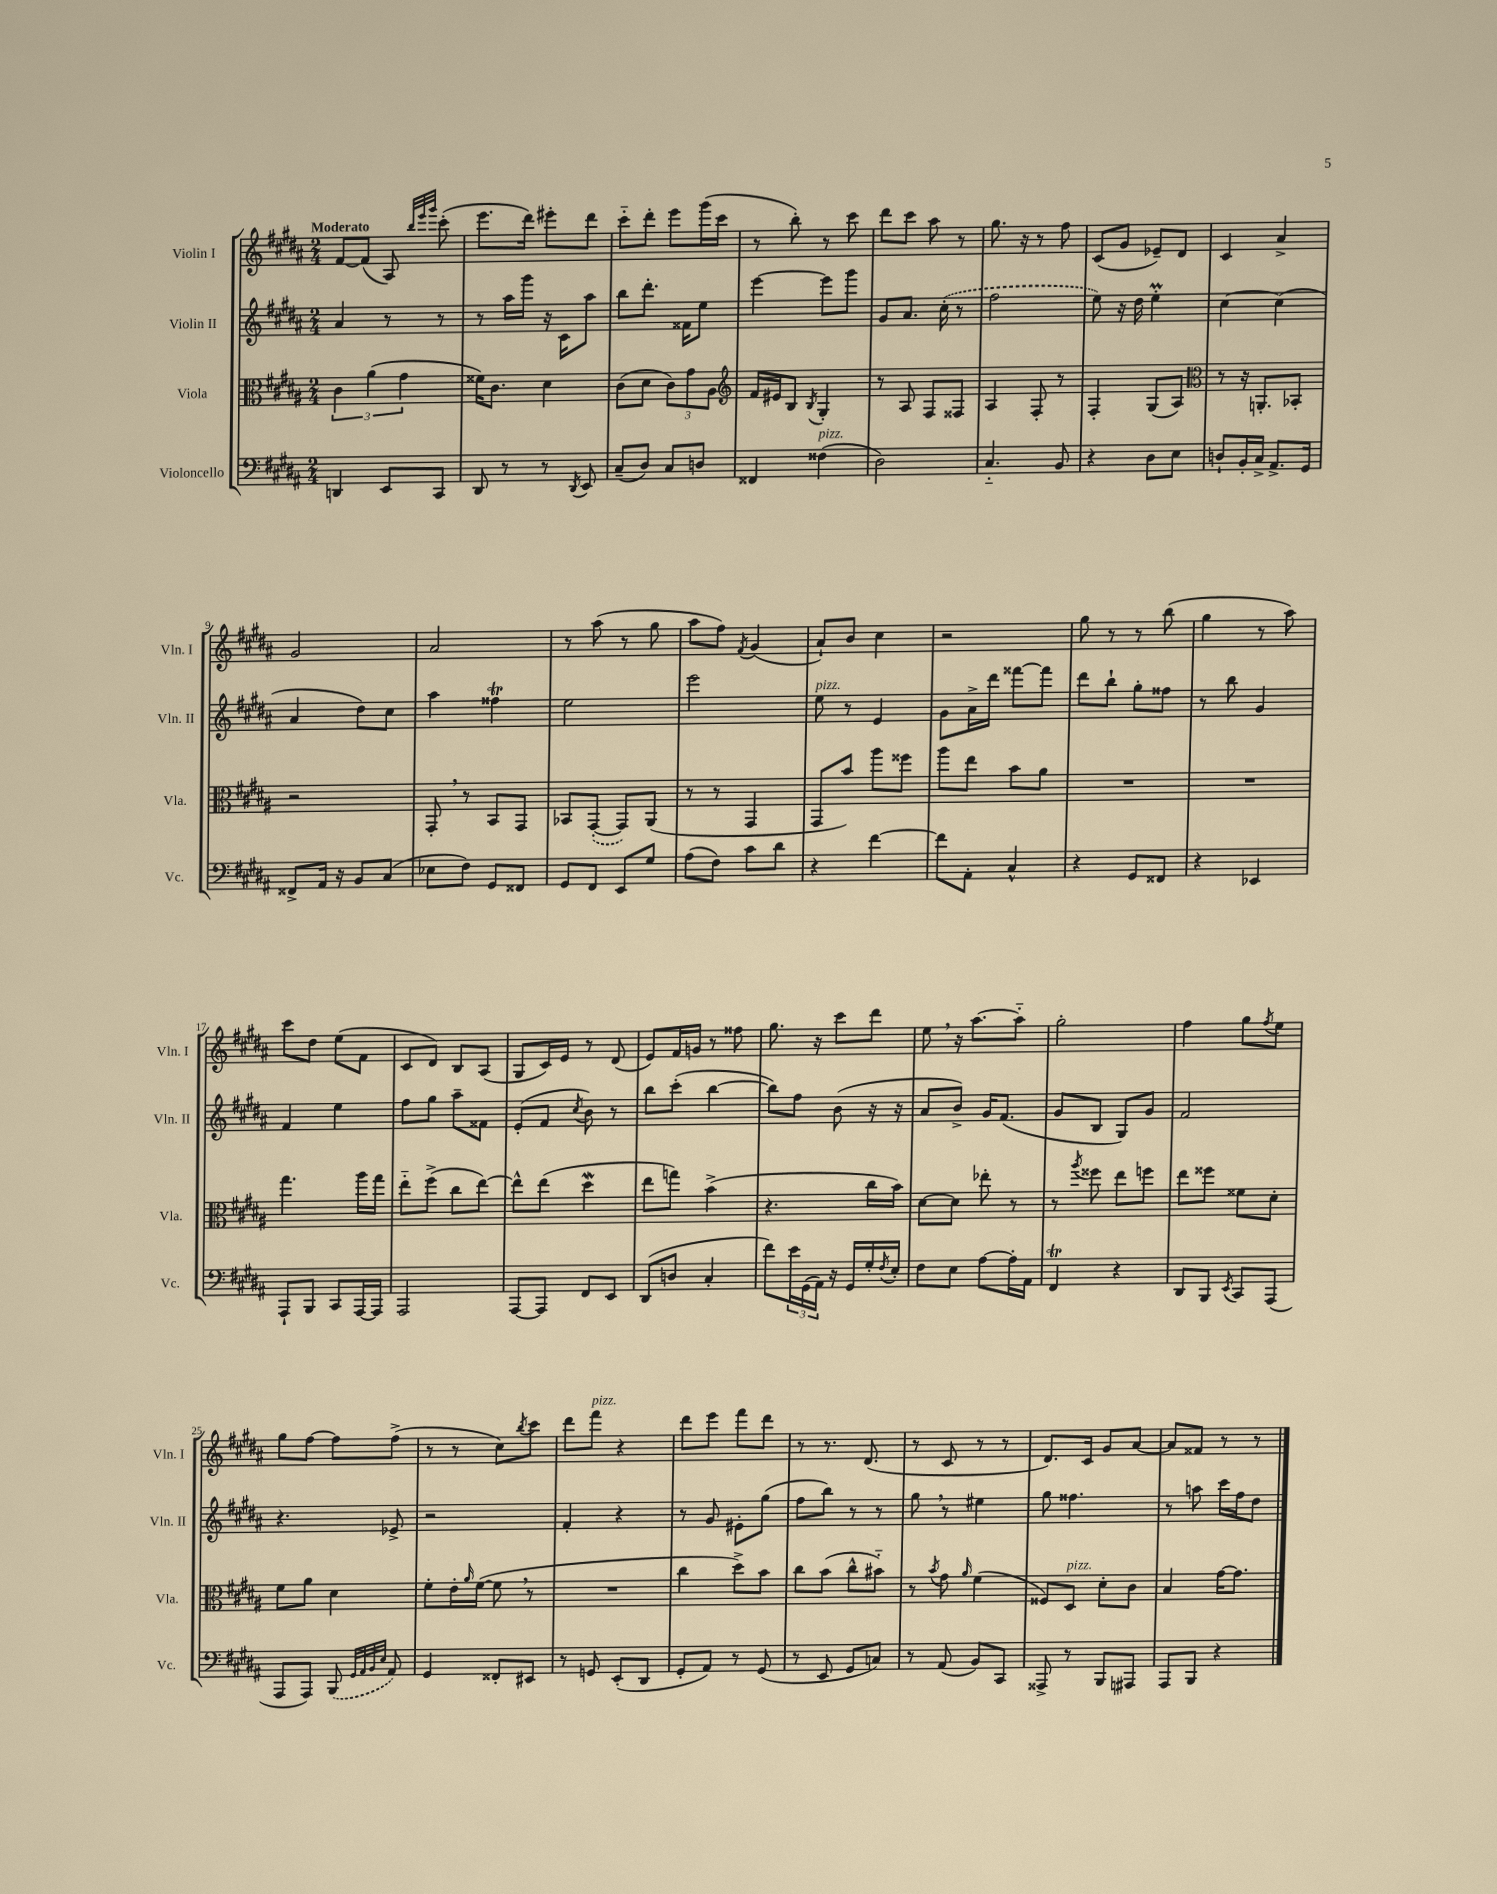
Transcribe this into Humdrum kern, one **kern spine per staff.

**kern	**kern	**kern	**kern
*staff4	*staff3	*staff2	*staff1
*clefF4	*clefC3	*clefG2	*clefG2
*k[f#c#g#d#a#]	*k[f#c#g#d#a#]	*k[f#c#g#d#a#]	*k[f#c#g#d#a#]
*M2/4	*M2/4	*M2/4	*M2/4
4DD	6c#	4a#	[8f#
.	.	.	(8f#]
.	(6a#	.	.
8EE	.	8r	8A#)
.	6g#	.	.
.	.	.	32qqbb
.	.	.	32qqeee
.	.	.	32qqggg#
8CC#	.	8r	(8ccc#'
=	=	=	=
8DD#	16f##)	8r	8.eee
.	8.c#	.	.
8r	.	16aa#	.
.	.	16ggg#	16ddd#)
8r	4d#	16r	8eee#'
.	.	16c#	.
8qDD#	.	.	.
8EE	.	8aa#	8ddd#
=	=	=	=
(8C#~	(8c#	8bb	8ccc#'~
8D#)	8d#	8.ddd#'	8ddd#'
8C#	12c#)	.	8eee
.	.	16f##	.
.	12g#	.	.
8D	.	8ee	(16ggg#
.	12A#	.	.
.	.	.	16ccc#
=	=	=	=
*	*clefG2	*	*
4FF##	16f#	[4eee	8r
.	16e#	.	.
.	8B	.	8bb')
.	8qB	.	.
(4F##	4G#'	8eee]	8r
.	.	8ggg#	8ccc#
=	=	=	=
2D#)	8r	8g#	8ddd#
.	8A#	8.a#	8ccc#
.	8F#	.	8aa#
.	.	(16cc#'	.
.	8F##	8r	8r
=	=	=	=
4.C#'~	4A#	2ff#	8.gg#
.	.	.	16r
.	8F#'	.	8r
8BB	8r	.	8ff#
=	=	=	=
4r	4F#'	8ee)	(8c#
.	.	16r	8g#
.	.	16dd#	.
8D#	(8G#	4ee'	8e-~)
8E	8A#)	.	8d#
=	=	=	=
*	*clefC3	*	*
8D`	8r	[4cc#	4c#
16BB'	16r	.	.
16C#^	8.AA'	.	.
8.AA#^	.	(4cc#]	4a#^
.	8BB-'	.	.
16GG#	.	.	.
=	=	=	=
8FF##^	2r	4a#	2g#
16AA#	.	.	.
16r	.	.	.
8BB	.	8dd#)	.
(8C#	.	8cc#	.
=	=	=	=
8E-	8GG#'	4aa#	2a#
8F#)	8r	.	.
8GG#	8BB	4ff##	.
8FF##	8GG#	.	.
=	=	=	=
8GG#	8BB-	2ee	8r
8FF#	([8GG#'	.	(8aa#
8EE	8GG#])	.	8r
8G#	(8AA#	.	8gg#
=	=	=	=
(8A#	8r	2eee	8aa#
8F#)	8r	.	8ff#)
.	.	.	8qf#
8c#	4GG#	.	(4g#
8d#	.	.	.
=	=	=	=
4r	8GG#	8ee	8a#`)
.	8b)	8r	8b
[4f#	8aa#	4e	4cc#
.	8ff##	.	.
=	=	=	=
8f#]	8aa#	8g#	2r
8AA#'	8ee	16a#^	.
.	.	16ddd#	.
4C#^^	8b	[8fff##	.
.	8a#	8fff##]	.
=	=	=	=
4r	2r	8ddd#	8gg#
.	.	8bb`	8r
8GG#	.	8gg#'	8r
8FF##	.	8ff##	(8bb
=	=	=	=
4r	2r	8r	4gg#
.	.	8bb	.
4EE-	.	4g#	8r
.	.	.	8aa#)
=	=	=	=
8AAA#`	4.gg#	4f#	8ccc#
8BBB	.	.	8dd#
8CC#	.	4ee	(8ee
[16AAA#	16aa#	.	8f#
16AAA#]	16gg#	.	.
=	=	=	=
2AAA#	8ee'~	8ff#	8c#
.	(8ff#^	8gg#	8d#)
.	8cc#	8aa#~	8B
.	[8ee)	8f##	(8A#
=	=	=	=
[8AAA#	8ee^^]	(8e'	8G#
8AAA#]	(8ee	8f#	16c#)
.	.	.	16e
.	.	8qcc#	.
8FF#	4dd#	8b)	8r
8EE	.	8r	(8d#
=	=	=	=
(8DD#	8ee	8bb	8e)
8D	8gg)	(8ccc#'	16f#
.	.	.	16g
4C#'	(4b^	[4bb	8r
.	.	.	8ff##
=	=	=	=
8f#)	4.r	8bb])	8.gg#
24e	.	8ff#	.
(24GG#	.	.	.
.	.	.	16r
24AA#)	.	.	.
16r	.	(8b	8ccc#
16GG#	.	.	.
16G#'	16cc#	16r	8ddd#
8qF#	.	.	.
16E'	16b)	16r	.
=	=	=	=
8F#	[8d#	8a#	8ee
8E	8d#]	8b^)	16r
.	.	.	[8.aa#
[8A#	8ee-'	16g#	.
.	.	(8.f#	.
16A#']	8r	.	8aa#'~]
16AA#	.	.	.
=	=	=	=
4FF#	8r	8g#	2gg#'
.	8qaa#	.	.
.	8ff##	8B	.
4r	8ee	8G#)	.
.	8ff	8g#	.
=	=	=	=
8DD#	8ee	2f#	4ff#
8BBB	8ff##	.	.
8qEE	.	.	.
8CC#	8f##	.	8gg#
.	.	.	8qff#
(8AAA#	8d#'	.	8ee
=	=	=	=
8AAA#	8f#	4.r	8gg#
8AAA#)	8a#	.	[8ff#
(8BBB	4d#	.	8ff#]
32qqGG#	.	.	.
32qqAA#	.	.	.
32qqBB	.	.	.
32qqE	.	.	.
8AA#)	.	8e-^	(8ff#^
=	=	=	=
4GG#	8f#'	2r	8r
.	16e'	.	8r
.	16qqa#	.	.
.	([16f#	.	.
8FF##'	8f#]	.	8cc#)
.	.	.	8qbb
8EE#	8r	.	8ccc#
=	=	=	=
8r	2r	4f#'	8ddd#
8GG	.	.	8fff#
(8EE'	.	4r	4r
8DD#	.	.	.
=	=	=	=
8GG#'	4cc#	8r	8ddd#
8AA#)	.	8g#	8eee
8r	8dd#^)	8e#'	8fff#
(8GG#	8b	(8gg#	8ddd#
=	=	=	=
8r	8cc#	8ff#	8r
8EE	(8b	8bb)	8.r
8GG#	8cc#^^	8r	.
.	.	.	(8.d#
8C)	8b#'~)	8r	.
=	=	=	=
8r	8r	8gg#	8r
.	8qb	.	.
(8AA#	8g#	8r	8c#
.	16qqa#	.	.
8BB)	(4f#	4ee#	8r
8CC#	.	.	8r
=	=	=	=
8AAA##^	8F##)	8gg#	8.d#)
8r	8D#	4.ff##	.
.	.	.	16c#
8BBB	8d#'	.	8g#
8AAA#	8c#	.	[8a#
=	=	=	=
8AAA#	4B	8r	8a#]
8BBB	.	8aa	8f##
4r	[16g#	16ccc#	8r
.	8.g#]	16ff#	.
.	.	8dd#	8r
==	==	==	==
*-	*-	*-	*-
